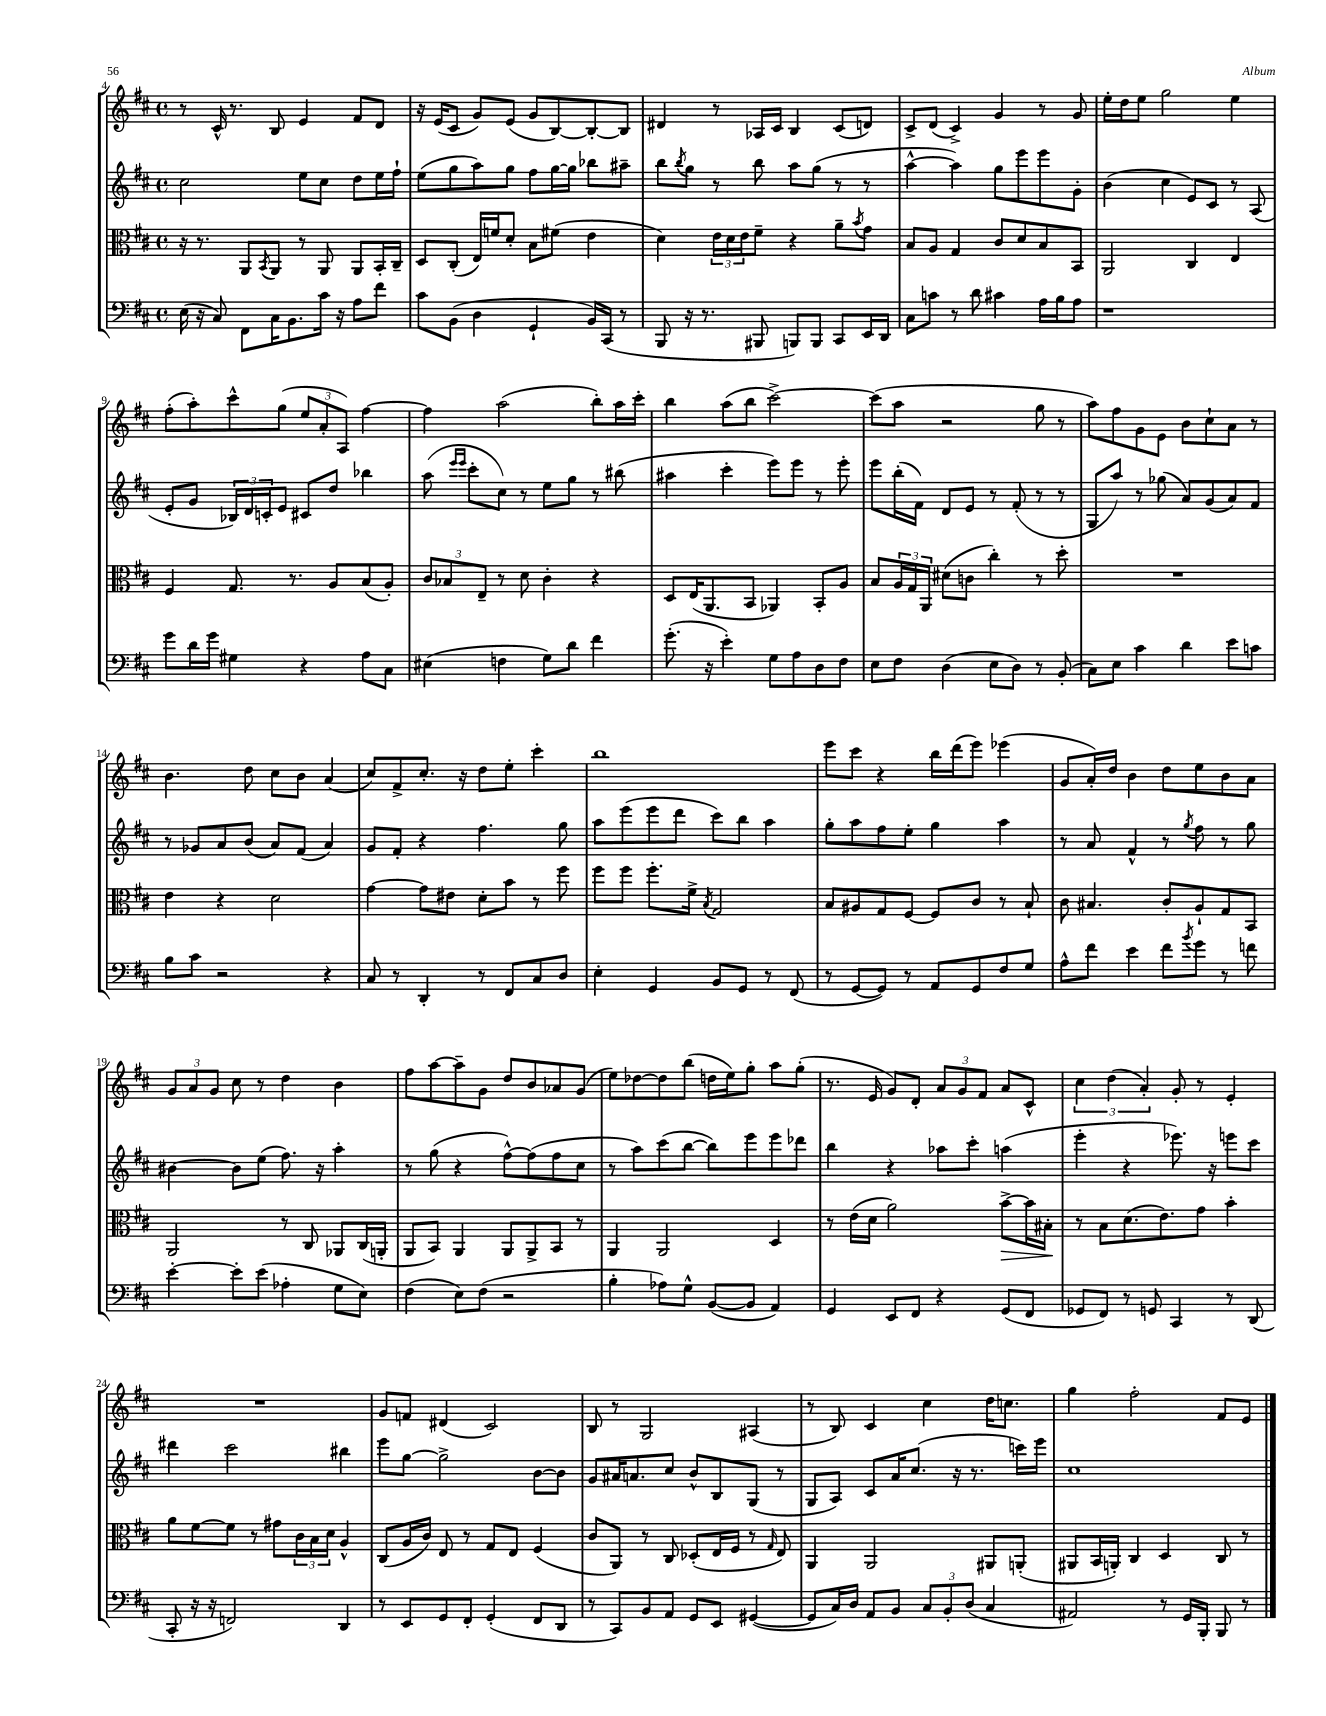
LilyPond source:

<<
\new StaffGroup <<
\new Staff = "s0" {
    \clef treble \key d \major \defaultTimeSignature \time 4/4
    r8 cis'16-^ r8. b8 e'4 fis'8 d'8 |
    r16 e'16( cis'8 g'8) e'8( g'8 b8~) b8~-. b8 |
    dis'4 r8 aes16 cis'16 b4 cis'8( d'8) |
    cis'8-> d'8( cis'4->) g'4 r8 g'8 |
    e''16-. d''16 e''8 g''2 e''4 |
    fis''8-.( a''8-.) cis'''8-^ g''8( \tuplet 3/2 { e''8 a'8-. a8) } fis''4~ |
    fis''4 a''2( b''8-.) a''16 cis'''16-. |
    b''4 a''8( b''8 cis'''2~->) |
    cis'''8( a''8 r2 g''8 r8 |
    a''8) fis''8 g'8 e'8 b'8 cis''8-! a'8 r8 |
    b'4. d''8 cis''8 b'8 a'4( |
    cis''8) fis'8-> cis''8.-. r16 d''8 e''8-. cis'''4-. |
    b''1 |
    e'''8 cis'''8 r4 b''16 d'''16( e'''8) ees'''4( |
    g'8 a'16-.) d''16 b'4 d''8 e''8 b'8 a'8 |
    \tuplet 3/2 { g'8 a'8 g'8 } cis''8 r8 d''4 b'4 |
    fis''8 a''8~ a''8-- g'8 d''8 b'8 aes'8 g'8( |
    e''8) des''8~ des''8 b''8( d''16 e''16) g''8-. a''8 g''8-.( |
    r8. e'16 g'8) d'8-. \tuplet 3/2 { a'8 g'8 fis'8 } a'8 cis'8-^ |
    \tuplet 3/2 { cis''4 d''4( a'4-.) } g'8-. r8 e'4-. |
    R1 |
    g'8 f'8 dis'4( cis'2) |
    b8 r8 g2 ais4( |
    r8 b8) cis'4 cis''4 d''16 c''8. |
    g''4 fis''2-. fis'8 e'8 \bar "|." |
}
\new Staff = "s1" {
    \clef treble \key d \major \defaultTimeSignature \time 4/4
    cis''2 e''8 cis''8 d''8 e''16 fis''16-! |
    e''8( g''8 a''8) g''8 fis''8 g''16~ g''16 bes''8 ais''8-- |
    b''8 \acciaccatura { b''8 } g''8 r8 b''8 a''8 g''8( r8 r8 |
    a''4~-^ a''4) g''8 e'''8 e'''8 g'8-. |
    b'4( cis''4 e'8) cis'8 r8 a8( |
    e'8-. g'8 \tuplet 3/2 { bes16) d'16 c'16-. } e'8 cis'8 d''8 bes''4 |
    a''8( \grace { e'''16 e'''16 } cis'''8-. cis''8) r8 e''8 g''8 r8 bis''8( |
    ais''4 cis'''4-. e'''8) e'''8 r8 e'''8-. |
    e'''8 b''16-.( fis'16) d'8 e'8 r8 fis'8-.( r8 r8 |
    g8 a''8) r8 ges''8( a'8) g'8( a'8) fis'8 |
    r8 ges'8 a'8 b'8( a'8) fis'8( a'4) |
    g'8 fis'8-. r4 fis''4. g''8 |
    a''8 e'''8( e'''8 d'''8 cis'''8) b''8 a''4 |
    g''8-. a''8 fis''8 e''8-. g''4 a''4 |
    r8 a'8 fis'4-^ r8 \acciaccatura { g''8 } fis''8 r8 g''8 |
    bis'4~ bis'8 e''8( fis''8.) r16 a''4-. |
    r8 g''8( r4 fis''8~-^) fis''8( fis''8 cis''8 |
    r8 a''8) cis'''8( b''8~ b''8) e'''8 e'''8 des'''8 |
    b''4 r4 aes''8 cis'''8-. a''4( |
    e'''4-. r4 ees'''8.) r16 e'''8 cis'''8 |
    dis'''4 cis'''2 bis''4 |
    e'''8 g''8~ g''2-> b'8~ b'8 |
    g'8 ais'16 a'8. cis''8 b'8-^ b8 g8( r8 |
    g8 a8) cis'8 a'16 cis''8.( r16 r8. c'''16) e'''16 |
    cis''1 \bar "|." |
}
\new Staff = "s2" {
    \clef alto \key d \major \defaultTimeSignature \time 4/4
    r16 r8. a,8 \acciaccatura { b,8 } a,8 r8 a,8 a,8 b,16-. cis16-- |
    d8 cis8-.( e16) f'16 d'8-. b8 fis'8( e'4 |
    d'4) \tuplet 3/2 { e'16 d'16 e'16 } fis'8-- r4 a'8-- \acciaccatura { b'8 } g'8 |
    b8 a8 g4 cis'8 d'8 b8 b,8 |
    a,2 cis4 e4 |
    fis4 g8. r8. a8 b8( a8-.) |
    \tuplet 3/2 { cis'8 bes8 e8-- } r8 d'8 cis'4-. r4 |
    d8 e16( a,8. b,8 aes,4) b,8-. a8 |
    b8 \tuplet 3/2 { a16 g16 a,16 } dis'8( c'8 cis''4-.) r8 d''8-. |
    R1 |
    e'4 r4 d'2 |
    g'4~ g'8 eis'8 d'8-. b'8 r8 fis''8 |
    fis''8 fis''8 fis''8.-. fis'16-> \acciaccatura { b8 } g2 |
    b8 ais8 g8 fis8~ fis8 cis'8 r8 b8-! |
    cis'8 bis4. cis'8-. a8-! g8 b,8 |
    a,2 r8 cis8 aes,8 cis16( a,16-. |
    a,8 b,8) a,4 a,8 a,8-> b,8 r8 |
    a,4 a,2 d4 |
    r8 e'16( d'16 a'2) b'8~->\> b'16 bis16-.\! |
    r8 b8 d'8.( e'8.) g'8 b'4-. |
    a'8 fis'8~ fis'8 r8 gis'8 \tuplet 3/2 { cis'16 b16 d'16 } a4-^ |
    cis8( a16 cis'16) e8 r8 g8 e8 fis4( |
    cis'8 a,8) r8 cis8 des8-.( e16 fis16 r8 \grace { g16 } e8) |
    a,4 a,2 ais,8 a,8-.( |
    ais,8 b,16 a,16-.) cis4 d4 cis8 r8 \bar "|." |
}
\new Staff = "s3" {
    \clef bass \key d \major \defaultTimeSignature \time 4/4
    e16( r16 cis8) fis,8 cis16 b,8. cis'16 r16 a8 fis'8 |
    cis'8 b,8( d4 g,4-! b,16) cis,16( r8 |
    b,,8 r16 r8. bis,,8 b,,8) b,,8 cis,8 e,16 d,16 |
    cis8 c'8 r8 d'8 cis'4 a16 b16 a8 |
    r1 |
    g'8 d'16 g'16 gis4 r4 a8 cis8 |
    eis4( f4 g8) d'8 fis'4 |
    g'8.-.( r16 e'4-.) g8 a8 d8 fis8 |
    e8 fis8 d4( e8 d8) r8 b,8-.( |
    cis8) e8 cis'4 d'4 e'8 c'8 |
    b8 cis'8 r2 r4 |
    cis8 r8 d,4-. r8 fis,8 cis8 d8 |
    e4-. g,4 b,8 g,8 r8 fis,8( |
    r8 g,8~ g,8) r8 a,8 g,8 fis8 g8 |
    a8-^ fis'8 e'4 fis'8 \acciaccatura { b'8 } g'8 r8 f'8 |
    e'4~-. e'8-. e'8( aes4-. g8 e8) |
    fis4( e8) fis8( r2 |
    b4-. aes8) g8-^ b,8~( b,8 a,4) |
    g,4 e,8 fis,8 r4 g,8( fis,8 |
    ges,8 fis,8) r8 g,8 cis,4 r8 d,8( |
    cis,8-. r16 r16 f,2) d,4 |
    r8 e,8 g,8 fis,8-. g,4-.( fis,8 d,8 |
    r8 cis,8) b,8 a,8 g,8 e,8 gis,4~( |
    gis,8 cis16) d16 a,8 b,8 \tuplet 3/2 { cis8 b,8-. d8( } cis4 |
    ais,2) r8 g,16 b,,16-. b,,8 r8 \bar "|." |
}
>>
>>
\layout { \context { \Score currentBarNumber = #4 } }
